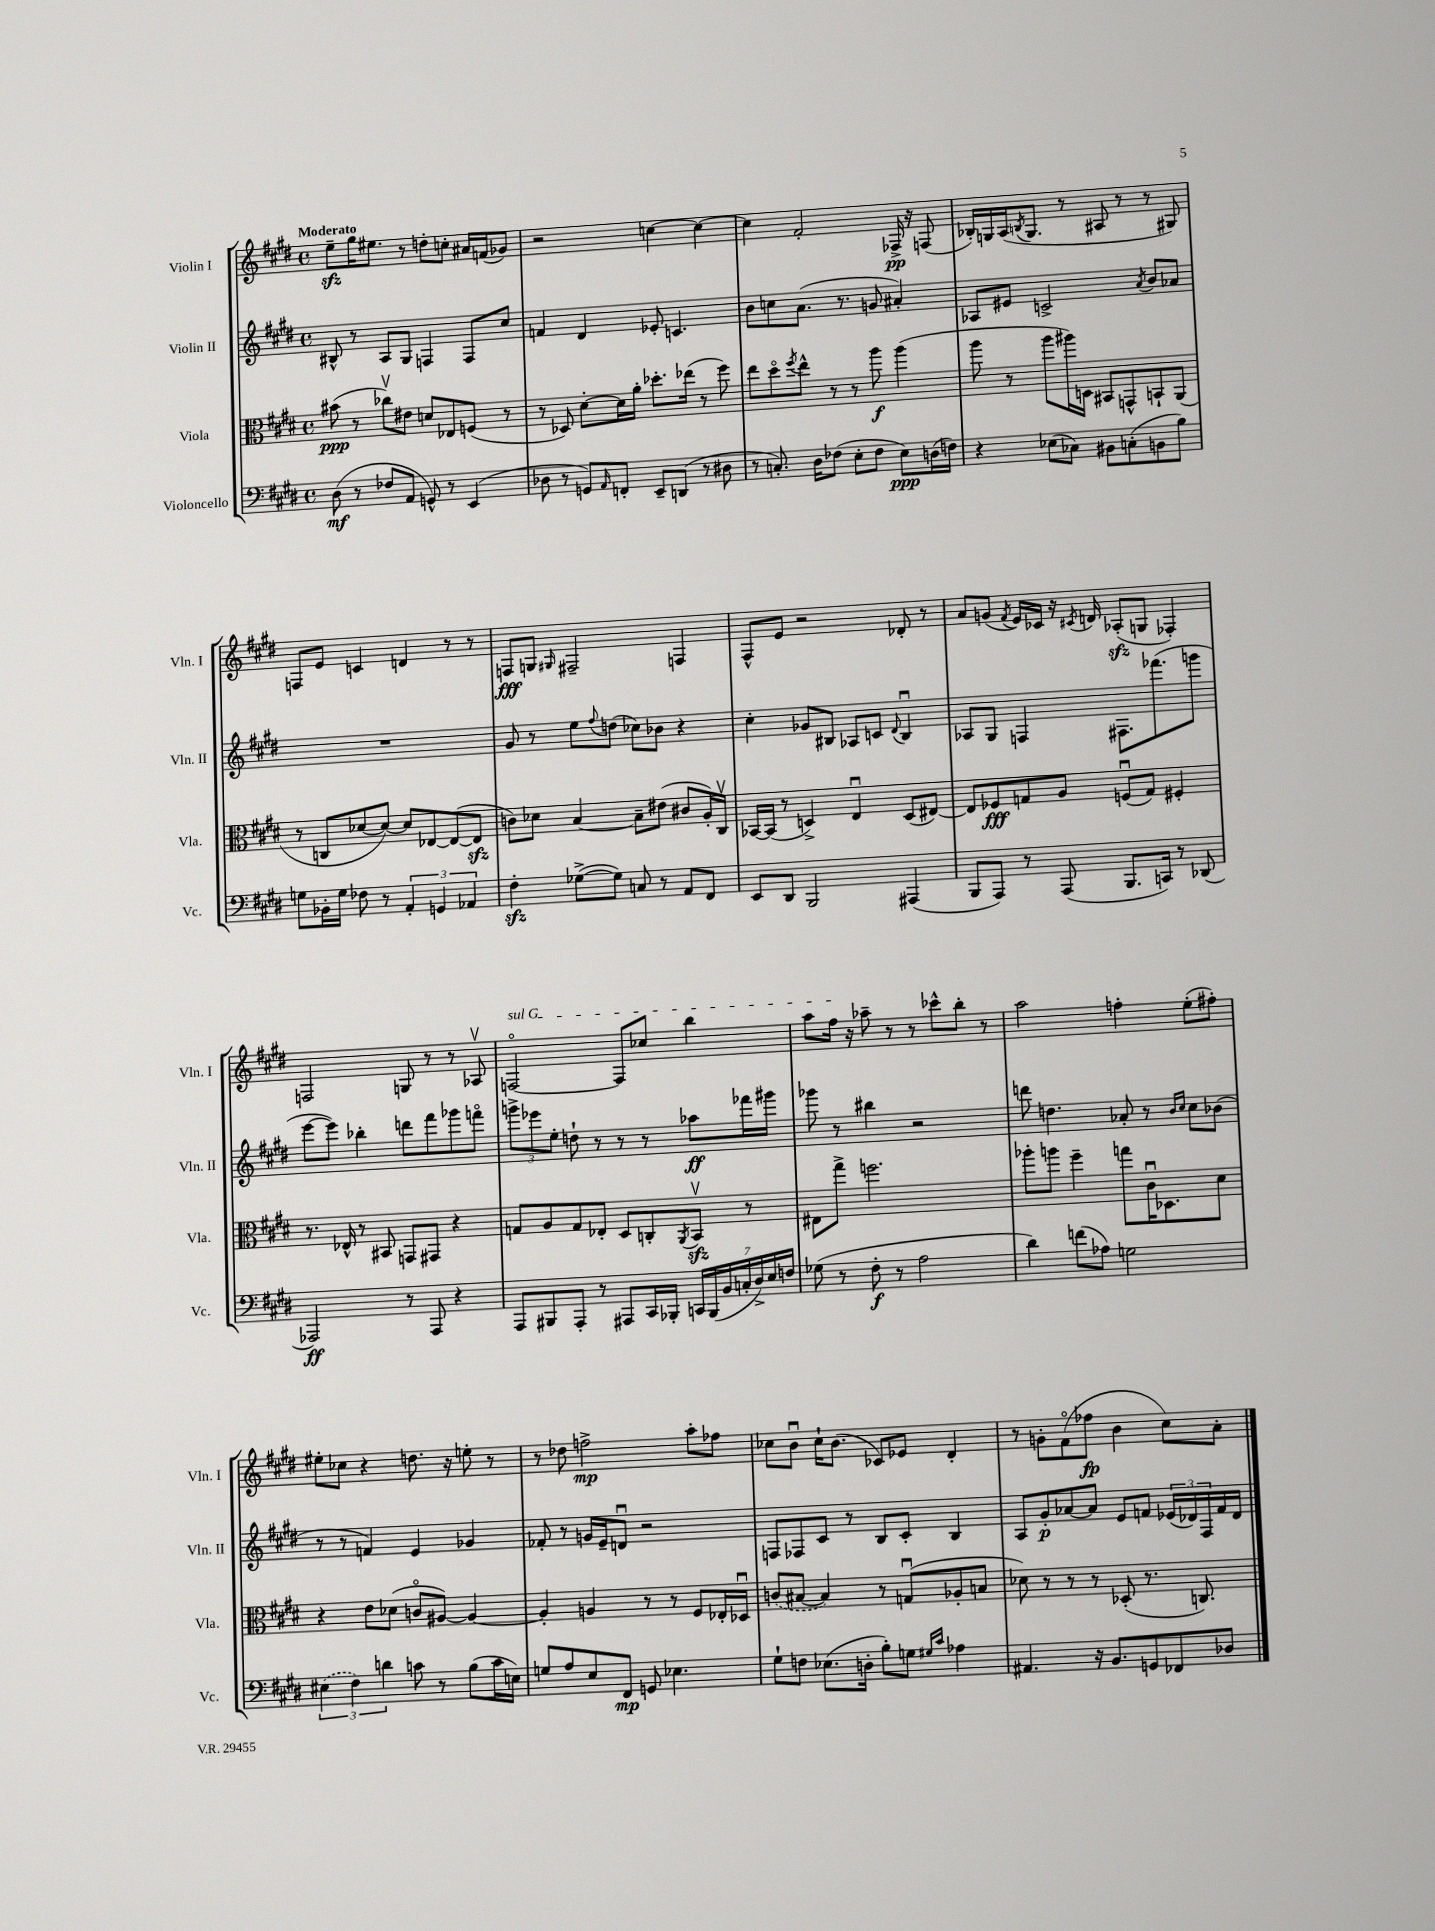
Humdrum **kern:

**kern	**dynam	**kern	**dynam	**kern	**dynam	**kern	**dynam
*part4	*part4	*part3	*part3	*part2	*part2	*part1	*part1
*staff4	*staff4	*staff3	*staff3	*staff2	*staff2	*staff1	*staff1
*I"Violoncello	*	*I"Viola	*	*I"Violin II	*	*I"Violin I	*
*I'Vc.	*	*I'Vla.	*	*I'Vln. II	*	*I'Vln. I	*
*clefF4	*	*clefC3	*	*clefG2	*	*clefG2	*
*k[f#c#g#d#]	*	*k[f#c#g#d#]	*	*k[f#c#g#d#]	*	*k[f#c#g#d#]	*
*M4/4	*	*M4/4	*	*M4/4	*	*M4/4	*
*met(c)	*	*met(c)	*	*met(c)	*	*met(c)	*
=1	=1	=1	=1	=1	=1	=1	=1
!	!	!	!	!	!	!LO:TX:a:B:t=Moderato	!
(8D#\	mf	(8b#X\	ppp	8B#X^^/	.	8eezz~\L	.
8r	.	8r	.	8r	.	16gg#\K	.
.	.	.	.	.	.	8.ee#X\J	.
8F-X/L	.	8cc-Xv\L)	.	8A/L	.	.	.
8AA/J	.	8e#X\J	.	8G#/J	.	8r	.
8GGn^^/)	.	8dn/L	.	4Fn/	.	8ddn'\L	.
8r	.	8E-X/	.	.	.	8ccn'\J	.
(4EE/	.	(8Fn/J	.	8F/L	.	16a#X/LL	.
.	.	.	.	.	.	(16fn/J	.
.	.	8r	.	8cc#/J	.	8g-X/J)	.
=2	=2	=2	=2	=2	=2	=2	=2
8D-X\	.	8r	.	4fn/	.	2r	.
8r	.	8D-X/)	.	.	.	.	.
8GGn/L)	.	[8d#'\L	.	4d#/	.	.	.
16qqAA/	.	.	.	.	.	.	.
8FFn'/J	.	16d#\L]	.	.	.	.	.
.	.	16a'\JJ	.	.	.	.	.
8EE~/L	.	8.dd-X'\L	.	8e-X'/	.	[4ccn\	.
(8DDn/J	.	.	.	4.cn/	.	.	.
.	.	(16ee-X\Jk	.	.	.	.	.
8r	.	8r	.	.	.	4cc\_	.
8D#X\	.	8ff#\)	.	.	.	.	.
=3	=3	=3	=3	=3	=3	=3	=3
8r	.	8ee\L	.	8b\L	.	4cc\]	.
8.Cn'/)	.	8dd#\	.	8ccn\	.	.	.
.	.	8qff#/	.	.	.	.	.
.	.	8ee^^\J	.	(8.a\J	.	2f#'/	.
16D#\KL	.	.	.	.	.	.	.
(8F-X\J	.	8r	.	.	.	.	.
.	.	.	.	8.r	.	.	.
8E'\L	.	8r	.	.	.	.	.
8F-\J	.	8aa\	f	8gn/	.	.	.
8E\L)	ppp	(4aa\	.	4a#X'/)	.	16F-X^/	pp
.	.	.	.	.	.	16r	.
(16Dn\L	.	.	.	.	.	(8Fn/	.
16Fn\JJ)	.	.	.	.	.	.	.
=4	=4	=4	=4	=4	=4	=4	=4
4r	.	8aa\	.	8A-X/L	.	16B-X'/LL)	.
.	.	.	.	.	.	16Gn/	.
.	.	8r	.	8e#X/J	.	(16A/J	.
.	.	.	.	.	.	8qBn/	.
.	.	.	.	.	.	8.G/J	.
(8E-X\L	.	8aa\L	.	2cn^/	.	.	.
8C-X\J)	.	16aa#X\L)	.	.	.	8r	.
.	.	16Dn\JJ	.	.	.	.	.
8BB#X\L	.	8BB#X/L	.	.	.	8A#X/	.
(8Cn'\	.	8GGn^^/	.	.	.	8r	.
.	.	.	.	8qa/	.	.	.
8BBn\	.	8BBn`/	.	8b/L	.	8r	.
8B\J)	.	(8AA/J	.	8a-X/J	.	8G#X/)	.
!!LO:LB:g=z
=5	=5	=5	=5	=5	=5	=5	=5
8Gn\L	.	8r	.	1r	.	8Fn/L	.
16BB-X'\L	.	8Cn/L	.	.	.	8e/J	.
16G\JJ	.	.	.	.	.	.	.
8F-X\	.	[8d-X/	.	.	.	4cn/	.
8r	.	8d-/J_)	.	.	.	.	.
6AA'/	.	8d-/L]	.	.	.	4dn/	.
.	.	[8E-X/	.	.	.	.	.
6GGn/	.	.	.	.	.	.	.
.	.	(8E-/_	.	.	.	8r	.
6AA-X/	.	.	.	.	.	.	.
.	.	8E-zz/J]	.	.	.	8r	.
=6	=6	=6	=6	=6	=6	=6	=6
4F#zz'\	.	8cn\L)	.	8g#/	.	8Fn/L	fff
.	.	8d-X\J	.	8r	.	8Gn/J	.
.	.	.	.	.	.	16qqG#X/	.
([8G-X^\L	.	[4B/	.	8ee\L	.	2F#X~/	.
.	.	.	.	8qqff#/	.	.	.
8G-\J])	.	.	.	(8ddn\J	.	.	.
8Cn/	.	8B~\L]	.	8cc-X\L)	.	.	.
8r	.	(8e#X\J	.	8b-X\J	.	.	.
8AA/L	.	8c#X/L	.	4r	.	4Fn/	.
8FF#/J	.	16A'/L)	.	.	.	.	.
.	.	16C#v/JJ	.	.	.	.	.
=7	=7	=7	=7	=7	=7	=7	=7
8EE/L	.	[16BB-X/LL	.	4cc#'\	.	8F#^^/L	.
.	.	(16BB-/JJ]	.	.	.	.	.
8DD#/J	.	8r	.	.	.	8e/J	.
2BBB/	.	4Dn^/)	.	8g-X/L	.	2r	.
.	.	.	.	8B#X/J	.	.	.
.	.	4Eu/	.	8A-X/L	.	.	.
.	.	.	.	8cn/J	.	.	.
.	.	.	.	8qqd#/	.	.	.
(4AAA#X/	.	(8D/L	.	4B#u/	.	8d-X'/	.
.	.	[8E#X/J)	.	.	.	8r	.
=8	=8	=8	=8	=8	=8	=8	=8
8BBB/L	.	8E#/L]	.	8A-X/L	.	8a/L	.
8AAA/J)	.	8F-X/	fff	8G#/J	.	(8gn/J	.
.	.	.	.	.	.	8qf#/	.
8r	.	8Gn/	.	4Fn/	.	16e/LL)	.
.	.	.	.	.	.	16c-X/JJ	.
(8AAA/	.	8A/J	.	.	.	16r	.
.	.	.	.	.	.	8qc#X/	.
.	.	.	.	.	.	16dn/	.
8.BBB/L	.	(8Fnu/L	.	8.F#X\L	.	(8A-Xzz'/L	.
.	.	8G/J)	.	.	.	8Gn/J	.
16CCn/Jk)	.	.	.	(8.fff-X\	.	.	.
8r	.	4F#X'/	.	.	.	4F-X'/)	.
(8DD-X/	.	.	.	8gggn\J	.	.	.
!!LO:LB:g=z
=9	=9	=9	=9	=9	=9	=9	=9
2AAA-X/)	ff	8.r	.	[8eee\L	.	2Fn/	.
.	.	.	.	8eee\J])	.	.	.
.	.	16E-X^^/	.	.	.	.	.
.	.	8r	.	4bb-X'\	.	.	.
.	.	8BB#X/	.	.	.	.	.
8r	.	8GGn/L	.	8dddn\L	.	8Gn/	.
8AAA-/	.	8GG#X/J	.	8fff#\	.	8r	.
4r	.	4r	.	8ggg-X\	.	8r	.
.	.	.	.	8fffn\J	.	8A-Xv/	.
=10	=10	=10	=10	=10	=10	=10	=10
!	!	!	!	!	!	!LO:TX:a:i:t=sul G	!
8AAA/L	.	8Gn/L	.	12gggn^\L	.	[2Fn/	.
.	.	.	.	12eee-X\	.	.	.
8BBB#X/	.	8A/	.	.	.	.	.
.	.	.	.	12ee'\J	.	.	.
8AAA'/J	.	8G/	.	8ddn`\	.	.	.
8r	.	8E-X'/J	.	8r	.	.	.
8AAA#X/L	.	8D#/L	.	8r	.	8F/L]	.
16CC#/L	.	8Cn'/	.	8r	.	8cc-X/J	.
16BBB-X'/JJ	.	.	.	.	.	.	.
.	.	8qAA/	.	.	.	.	.
28CCn/LL	.	8BBzzv/J	.	8aa-X\L	ff	4bb\	.
(28BBB-/	.	.	.	.	.	.	.
28BB/	.	.	.	.	.	.	.
28Cn'/	.	.	.	.	.	.	.
.	.	8r	.	16fff-X\L	.	.	.
28D#^/)	.	.	.	.	.	.	.
28E/	.	.	.	.	.	.	.
.	.	.	.	16ggg#X\JJ	.	.	.
28Fn/JJ	.	.	.	.	.	.	.
=11	=11	=11	=11	=11	=11	=11	=11
(8G-X\	.	8E#X\L	.	8ggg-X\	.	8aa\L	.
8r	.	8gg#^\J	.	8r	.	16ff#\Jk	.
.	.	.	.	.	.	16r	.
8F#'\	f	2.ffn\	.	4bb#X\	.	8aa-X~\	.
8r	.	.	.	.	.	8r	.
2A\	.	.	.	2r	.	8r	.
.	.	.	.	.	.	8ccc-X^^\L	.
.	.	.	.	.	.	8bb'\J	.
.	.	.	.	.	.	8r	.
=12	=12	=12	=12	=12	=12	=12	=12
4d#\)	.	8aa-X'\L	.	8dddn\	.	2aa\	.
.	.	8aan\J	.	4.ddn\	.	.	.
(8fn\L	.	4ff#~\	.	.	.	.	.
8A-X\J)	.	.	.	.	.	.	.
2Gn\	.	8ggn\L	.	8a-X'/	.	4ffn'\	.
.	.	16c#u\K	.	8r	.	.	.
.	.	8.D-X\	.	.	.	.	.
.	.	.	.	16qqb/LL	.	.	.
.	.	.	.	16qqcc#/JJ	.	.	.
.	.	.	.	8cc#\L	.	(8ee'\L	.
.	.	8d#\J	.	(8b-X\J	.	8ff#X'\J)	.
!!LO:LB:g=z
=13	=13	=13	=13	=13	=13	=13	=13
(6E#X\	.	4r	.	8r	.	8ee#X'\L	.
.	.	.	.	8r	.	8cc-X\J	.
6F#\)	.	.	.	.	.	.	.
.	.	8e\L	.	4fn/)	.	4r	.
6dn\	.	.	.	.	.	.	.
.	.	(8d-X\J	.	.	.	.	.
8cn\	.	8cn/L	.	4e/	.	8.ddn\	.
8r	.	[8A#X/J)	.	.	.	.	.
.	.	.	.	.	.	16r	.
(8B\L	.	4A#/_	.	4g-X/	.	8een'\	.
16c\L	.	.	.	.	.	8r	.
16En\JJ)	.	.	.	.	.	.	.
=14	=14	=14	=14	=14	=14	=14	=14
8Gn/L	.	4A#'/]	.	8f-X'/	.	8r	.
8A/	.	.	.	8r	.	8dd-X\	.
8E/	.	4An/	.	16gn/LL	.	2ffn^\	mp
.	.	.	.	16e~/J	.	.	.
8FF#/J	mp	.	.	8dnu/J	.	.	.
8GGn/	.	8r	.	2r	.	.	.
4.E-X\	.	8r	.	.	.	.	.
.	.	8F#/L	.	.	.	8aa'\L	.
.	.	16E-X'/L	.	.	.	8ff-X\J	.
.	.	16D-Xu/JJ	.	.	.	.	.
=15	=15	=15	=15	=15	=15	=15	=15
8G#`\L	.	(8cn/L	.	8Fn/L	.	8cc-X\L	.
8Fn\J	.	[8B#X/J	.	8F-X/	.	8bu\J	.
(8.E-X\L	.	4B#/])	.	8c#/J	.	16cc-`\KL	.
.	.	.	.	.	.	(8.b\J	.
.	.	.	.	8r	.	.	.
16Dn'\Jk	.	.	.	.	.	.	.
8B'\L)	.	8r	.	8B/L	.	8c-X/L)	.
8Gn\J	.	(8Gnu/L	.	8c#'/J	.	8e-X/J	.
16qqG#X/LL	.	.	.	.	.	.	.
16qqc#/JJ	.	.	.	.	.	.	.
4A-X\	.	8A-X'/	.	4B/	.	4d#'/	.
.	.	8Bn/J	.	.	.	.	.
=16	=16	=16	=16	=16	=16	=16	=16
4.AA#X/	.	8d-X\)	.	8A/L	.	8r	.
.	.	8r	.	8g#'/	p	8gn'\L	.
.	.	8r	.	[8a-X/	.	(8f#\	.
16r	.	8r	.	8a-/J]	.	8ff-X\J	fp
8.BB/L	.	.	.	.	.	.	.
.	.	(8D-X'/	.	8e/L	.	4b\	.
8GGn/	.	8.r	.	8fn/J	.	.	.
8FF-X/	.	.	.	(24e-X/LL	.	8cc#\L)	.
.	.	.	.	24d-X/)	.	.	.
.	.	8.Cn/)	.	.	.	.	.
.	.	.	.	24F#/	.	.	.
8D-X/J	.	.	.	16f/	.	8a'\J	.
.	.	.	.	16d-/JJ	.	.	.
==	==	==	==	==	==	==	==
*-	*-	*-	*-	*-	*-	*-	*-
